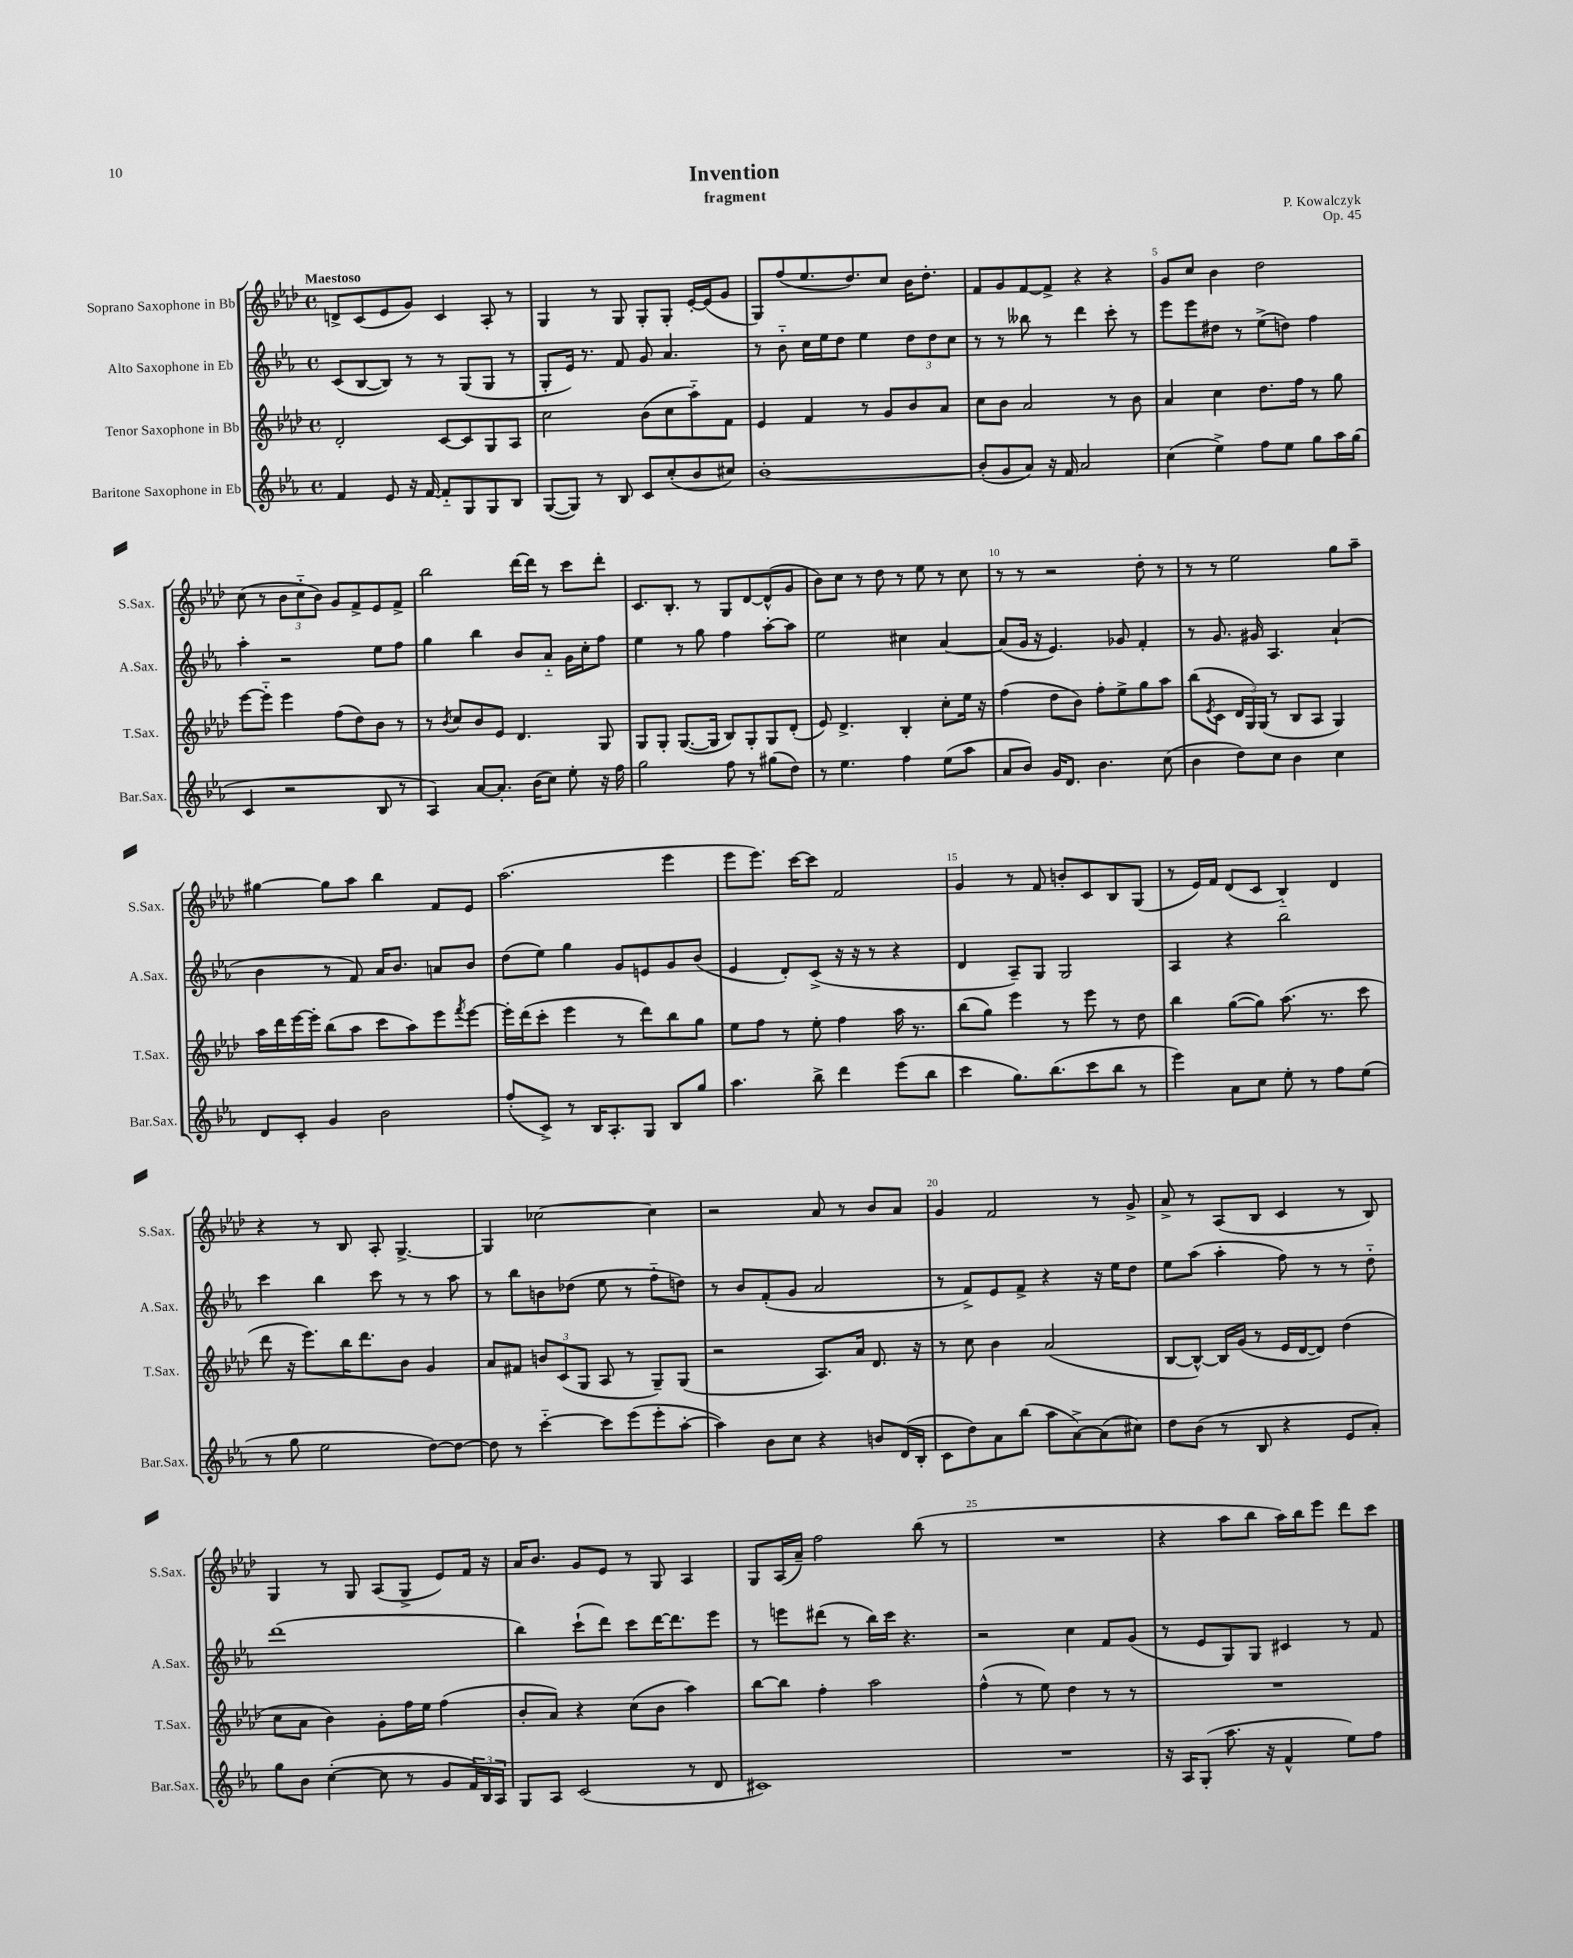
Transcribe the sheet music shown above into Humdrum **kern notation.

**kern	**kern	**kern	**kern
*part4	*part3	*part2	*part1
*staff4	*staff3	*staff2	*staff1
*I"Baritone Saxophone in Eb	*I"Tenor Saxophone in Bb	*I"Alto Saxophone in Eb	*I"Soprano Saxophone in Bb
*I'Bar.Sax.	*I'T.Sax.	*I'A.Sax.	*I'S.Sax.
*clefG2	*clefG2	*clefG2	*clefG2
*k[b-e-a-]	*k[b-e-a-d-]	*k[b-e-a-]	*k[b-e-a-d-]
*M4/4	*M4/4	*M4/4	*M4/4
*met(c)	*met(c)	*met(c)	*met(c)
=1	=1	=1	=1
!	!	!	!LO:TX:a:B:t=Maestoso
4f/	2d-'/	(8c/L	8dn^/L
.	.	[8B-/	(8c/
8e-/	.	8B-/J])	8e-/
16r	.	8r	8g/J)
[16f/	.	.	.
8f/L]	[8c/L	8r	4c/
8G/	8c/]	(8G/L	.
8G/	8G/	8G/J	8A-'/
8B-/J	8A-/J	8r	8r
=2	=2	=2	=2
([8G/L	2cc\	8G'/L	4G/
8G/J])	.	16e-/Jk)	.
.	.	8.r	.
8r	.	.	8r
8B-/	.	8f/	8G/
8c/L	(8b-\L	8g/	8G'/L
(8cc'/	8cc\	4.a-/	8G'/J
8b-/	8aa-\)	.	[16e-'/LL
.	.	.	(16e-/J]
8cc#X/J)	8f\J	.	8g/J
=3	=3	=3	=3
[1b-'	4e-/	8r	8G/L)
.	.	8b-\	(8ff/
.	4f/	16cc\LL	8.ee-/
.	.	16ee-\J	.
.	.	8dd\J	.
.	.	.	8.dd-/)
.	8r	4ee-\	.
.	8g/L	.	8cc/J
.	8b-/	12dd\L	16b-\KL
.	.	.	8.dd-'\J
.	.	12dd\	.
.	8a-/J	.	.
.	.	12cc\J	.
=4	=4	=4	=4
(8b-'/L]	8cc\L	8r	8f/L
8g/	8b-\J	8r	8g/
8a-/J)	2a-/	8bb--X\	[8f/
16r	.	8r	8f^/J]
16f/	.	.	.
2a-/	.	4ddd\	4r
.	8r	8ccc'\	4r
.	8b-\	8r	.
=5	=5	=5	=5
(4cc\	4a-/	8eee-\L	8g/L
.	.	8eee-\	8cc/J
4ee-^\)	4cc\	8dd#X\J	4b-\
.	.	8r	.
8ff\L	8.dd-\L	(8ee-^\L	2dd-\
8ee-\J	.	8ddn\J)	.
.	16ff\Jk	.	.
8gg\L	8r	4ff\	.
16aa-\L	8gg\	.	.
(16gg\JJ	.	.	.
!!LO:LB:g=z
=6	=6	=6	=6
4c/	[8eee-\L	4aa-'\	(8cc\
.	8eee-\J]	.	8r
2r	4eee-\	2r	12b-\L
.	.	.	12cc\
.	.	.	12b-\J)
.	(8ff\L	.	8g/L
.	8dd-\)	.	8f^/
8B-/	8b-\J	8ee-\L	8e-/
8r	8r	8ff\J	8f^/J
=7	=7	=7	=7
4A-/)	8r	4gg\	2bb-\
.	8qb-/	.	.
.	8cc/L	.	.
[8a-/L	8b-/	4bb-\	.
8.a-'/J]	8e-/J	.	.
.	4.d-/	8b-/L	[16ddd-\LL
(16b-\KL	.	.	16ddd-\JJ]
8cc\J)	.	8a-/J	8r
8ee-'\	.	16g\LL	8ccc\L
.	.	16cc'\J	.
16r	8G/	8ff\J	8ddd-'\J
16ff\	.	.	.
=8	=8	=8	=8
2gg\	8G/L	4ee-\	8.c/L
.	8G'/J	.	.
.	.	.	8.B-'/J
.	([8.G/L	8r	.
.	.	8gg\	8r
.	16G/Jk]	.	.
8ff\	8B-/L)	4ff\	8G/L
8r	8G'/	.	[8d-/
(8gg#X\L	8G/	[8aa-'\L	(8d-^^/]
8dd\J)	(8d-'/J	8aa-\J]	8g/J
=9	=9	=9	=9
8r	8e-/)	2ee-\	8b-\L)
4.ee-\	4.d-^/	.	8cc\J
.	.	.	8r
.	.	.	8dd-\
4ff\	4B-'/	4cc#X\	8r
.	.	.	8ee-\
(8ee-\L	8cc'\L	[4a-/	8r
8aa-\J	16ee-\Jk	.	8cc\
.	16r	.	.
=10	=10	=10	=10
8a-/L	(4ff\	(8a-/L]	8r
8b-/J)	.	16g/Jk	8r
.	.	16r	.
16g/KL	8dd-\L	4.e-/)	2r
8.d/J	.	.	.
.	8b-\J)	.	.
4.b-\	8ff'\L	.	.
.	8ee-^\	8g-X/	.
.	8gg\	4f'/	8dd-'\
(8cc\	8aa-\J	.	8r
=11	=11	=11	=11
4b-\	(8bb-\L	8r	8r
.	8qe-/	.	.
.	8c\J	8.g/	8r
8dd\L)	24d-/LL	.	2ee-\
.	24G/)	.	.
.	.	16g#X/	.
.	(24G/JJ	.	.
8cc\J	8r	4.A-/	.
4b-\	8B-/L	.	.
.	8A-/J	.	.
4cc\	4G/)	(4a-`/	8gg\L
.	.	.	8aa-~\J
!!LO:LB:g=z
=12	=12	=12	=12
8d/L	16aa-\LL	4b-\	[4gg#X\
.	16ddd-\	.	.
8c'/J	[16eee-\	.	.
.	16eee-'\JJ]	.	.
4g/	(8bb-\L	8r	8gg#\L]
.	8aa-\J	8f/)	8aa-\J
2b-\	8ccc\L	16a-/KL	4bb-\
.	.	8.b-/J	.
.	8aa-\)	.	.
.	8eee-\	8an/L	8f/L
.	8qfff/	.	.
.	[8eee-\J	8b-/J	8e-/J
=13	=13	=13	=13
(8ff'/L	16eee-'\LL]	(8dd\L	(2.aa-\
.	(16ddd-\J	.	.
8c^/J)	8ccc'\J	8ee-\J)	.
8r	4eee-\	4gg\	.
16B-/KL	.	.	.
8.A-'/	.	.	.
.	8r	8g/L	.
8G/J	8ddd-\L)	8en/	.
8B-/L	8bb-\	8g/	4eee-\
8gg/J	8gg\J	(8b-/J	.
=14	=14	=14	=14
4.aa-\	8ee-\L	4e-/	8eee-\L
.	8ff\J	.	8.eee-\J)
.	8r	8d'/L)	.
.	.	.	[16ccc\KL
8bb-^\	8ee-'\	(8c^/J	8ccc\J]
4ddd\	4ff\	16r	2f/
.	.	16r	.
.	.	8r	.
(8eee-\L	16aa-\	4r	.
.	8.r	.	.
8bb-\J	.	.	.
=15	=15	=15	=15
4ccc\	(8bb-\L	4d/	4g/
.	8gg\J)	.	.
8.gg\L)	4eee-\	8A-~/L)	8r
.	.	8G/J	8f/
(8.bb-\	.	.	.
.	8r	2G/	8bn'/L
8ccc\	8eee-\	.	8c/
8bb-\J	8r	.	8B-/
8r	8dd-\	.	(8G/J
=16	=16	=16	=16
4eee-\)	4bb-\	4A-/	8r
.	.	.	16e-/LL)
.	.	.	16f/JJ
8a-\L	([8gg\L	4r	(8d-/L
8cc\J	8gg\J])	.	8c/J
8ee-'\	(8.aa-\	2bb-\	4B-/)
8r	.	.	.
.	8.r	.	.
8ff\L	.	.	4d-/
(8ee-\J	8ccc\	.	.
!!LO:LB:g=z
=17	=17	=17	=17
8r	8ddd-\	4ccc\	4r
8gg\	16r	.	.
.	8.eee-\L)	.	.
2ee-\	.	4bb-\	8r
.	16bb-\K	.	8B-/
.	8.ddd-\	.	.
.	.	8ccc\	8A-'/
.	8b-\J	8r	[4.G^/
[8dd\L)	4g/	8r	.
8dd\J_	.	8aa-\	.
=18	=18	=18	=18
8dd\]	8a-/L	8r	4G/]
8r	8f#X/J	8bb-\L	.
[4ccc\	12bn/L	8bn\	[2cc-X\
.	(12c/	.	.
.	.	(8dd-X\J	.
.	12G/J	.	.
8ccc\L]	8A-/	8ee-\	.
(8eee-\	8r	8r	.
8eee-'\	8G~/L)	8ff\L	4cc-\]
[8aa-'\J	(8G/J	8ddn\J)	.
=19	=19	=19	=19
4aa-\])	2r	8r	2r
.	.	8b-/L	.
8b-\L	.	(8f'/	.
8cc\J	.	8g/J	.
4r	8.A-/L)	2a-/	8a-/
.	.	.	8r
.	16a-/Jk	.	.
8bn/L	8.d-/	.	8b-/L
(16d/L	.	.	8a-/J
16B-'/JJ	16r	.	.
=20	=20	=20	=20
8c\L	8r	8r	4g/
8dd\)	8cc\	8f^/L)	.
8a-\	4b-\	8e-/	2f/
(8bb-\J	.	8f^/J	.
8aa-\L	(2a-/	4r	.
[8a-^\)	.	.	.
(8a-\]	.	16r	8r
.	.	16ee-\KL	.
8cc#X\J)	.	8dd\J	8g^/
=21	=21	=21	=21
8dd\L	[8B-/L	8ee-\L	8a-^/
(8b-\J	8B-^^/J_)	(8aa-\J	8r
8r	16B-/LL]	4aa-'\	(8A-/L
.	(16g/JJ	.	.
8B-/	8r	.	8B-/J
4r	16e-/LL	8ff\)	4c/
.	[16d-/J	.	.
.	8d-/J])	8r	.
8e-/L	(4dd-\	8r	8r
8a-'/J)	.	8dd\	8B-/)
!!LO:LB:g=z
=22	=22	=22	=22
8gg\L	8cc\L	(1ddd	4G/
8b-\J	8a-\J	.	.
([4cc'\	4b-\)	.	8r
.	.	.	8G/
8cc\]	8g'\L	.	(8A-/L
8r	16ff\L	.	8G^/J
.	16ee-\JJ	.	.
8g/L	(4ff\	.	8e-/L)
24f/L)	.	.	16f/Jk
24B-/	.	.	.
.	.	.	16r
24A-/JJ	.	.	.
=23	=23	=23	=23
8G/L	8b-'/L	4bb-\)	16a-/KL
.	.	.	8.b-/J
8A-/J	8a-/J)	.	.
(2c/	4r	(8ccc`\L	8g/L
.	.	8ddd\J)	8e-/J
.	(8cc\L	8ccc\L	8r
.	8b-\J	[16ddd\K	8G/
.	.	8.ddd\]	.
8r	4aa-\)	.	4A-/
8d/	.	8eee-\J	.
=24	=24	=24	=24
1c#X)	[8bb-\L	8r	8G/L
.	8bb-\J]	8eeen\L	(16A-/L
.	.	.	16a-~/JJ)
.	4ff'\	(8ddd#X\J	2ff\
.	.	8r	.
.	2aa-\	16bb-\LL)	.
.	.	16ccc\JJ	.
.	.	4.r	.
.	.	.	(8bb-\
.	.	.	8r
=25	=25	=25	=25
1r	(4ff^^\	2r	1r
.	8r	.	.
.	8ee-\)	.	.
.	4dd-\	4cc\	.
.	8r	8f/L	.
.	8r	(8g/J	.
=26	=26	=26	=26
16r	1r	8r	4r
16A-/KL	.	.	.
(8G'/J	.	8e-/L	.
8.aa-\	.	8G/)	8aa-\L
.	.	8G/J	8bb-\J
16r	.	.	.
4f^^/	.	4c#X/	16aa-\LL)
.	.	.	16bb-\J
.	.	.	8eee-\J
8ee-\L)	.	8r	8ddd-\L
8ff\J	.	8f/	8ccc\J
==	==	==	==
*-	*-	*-	*-
